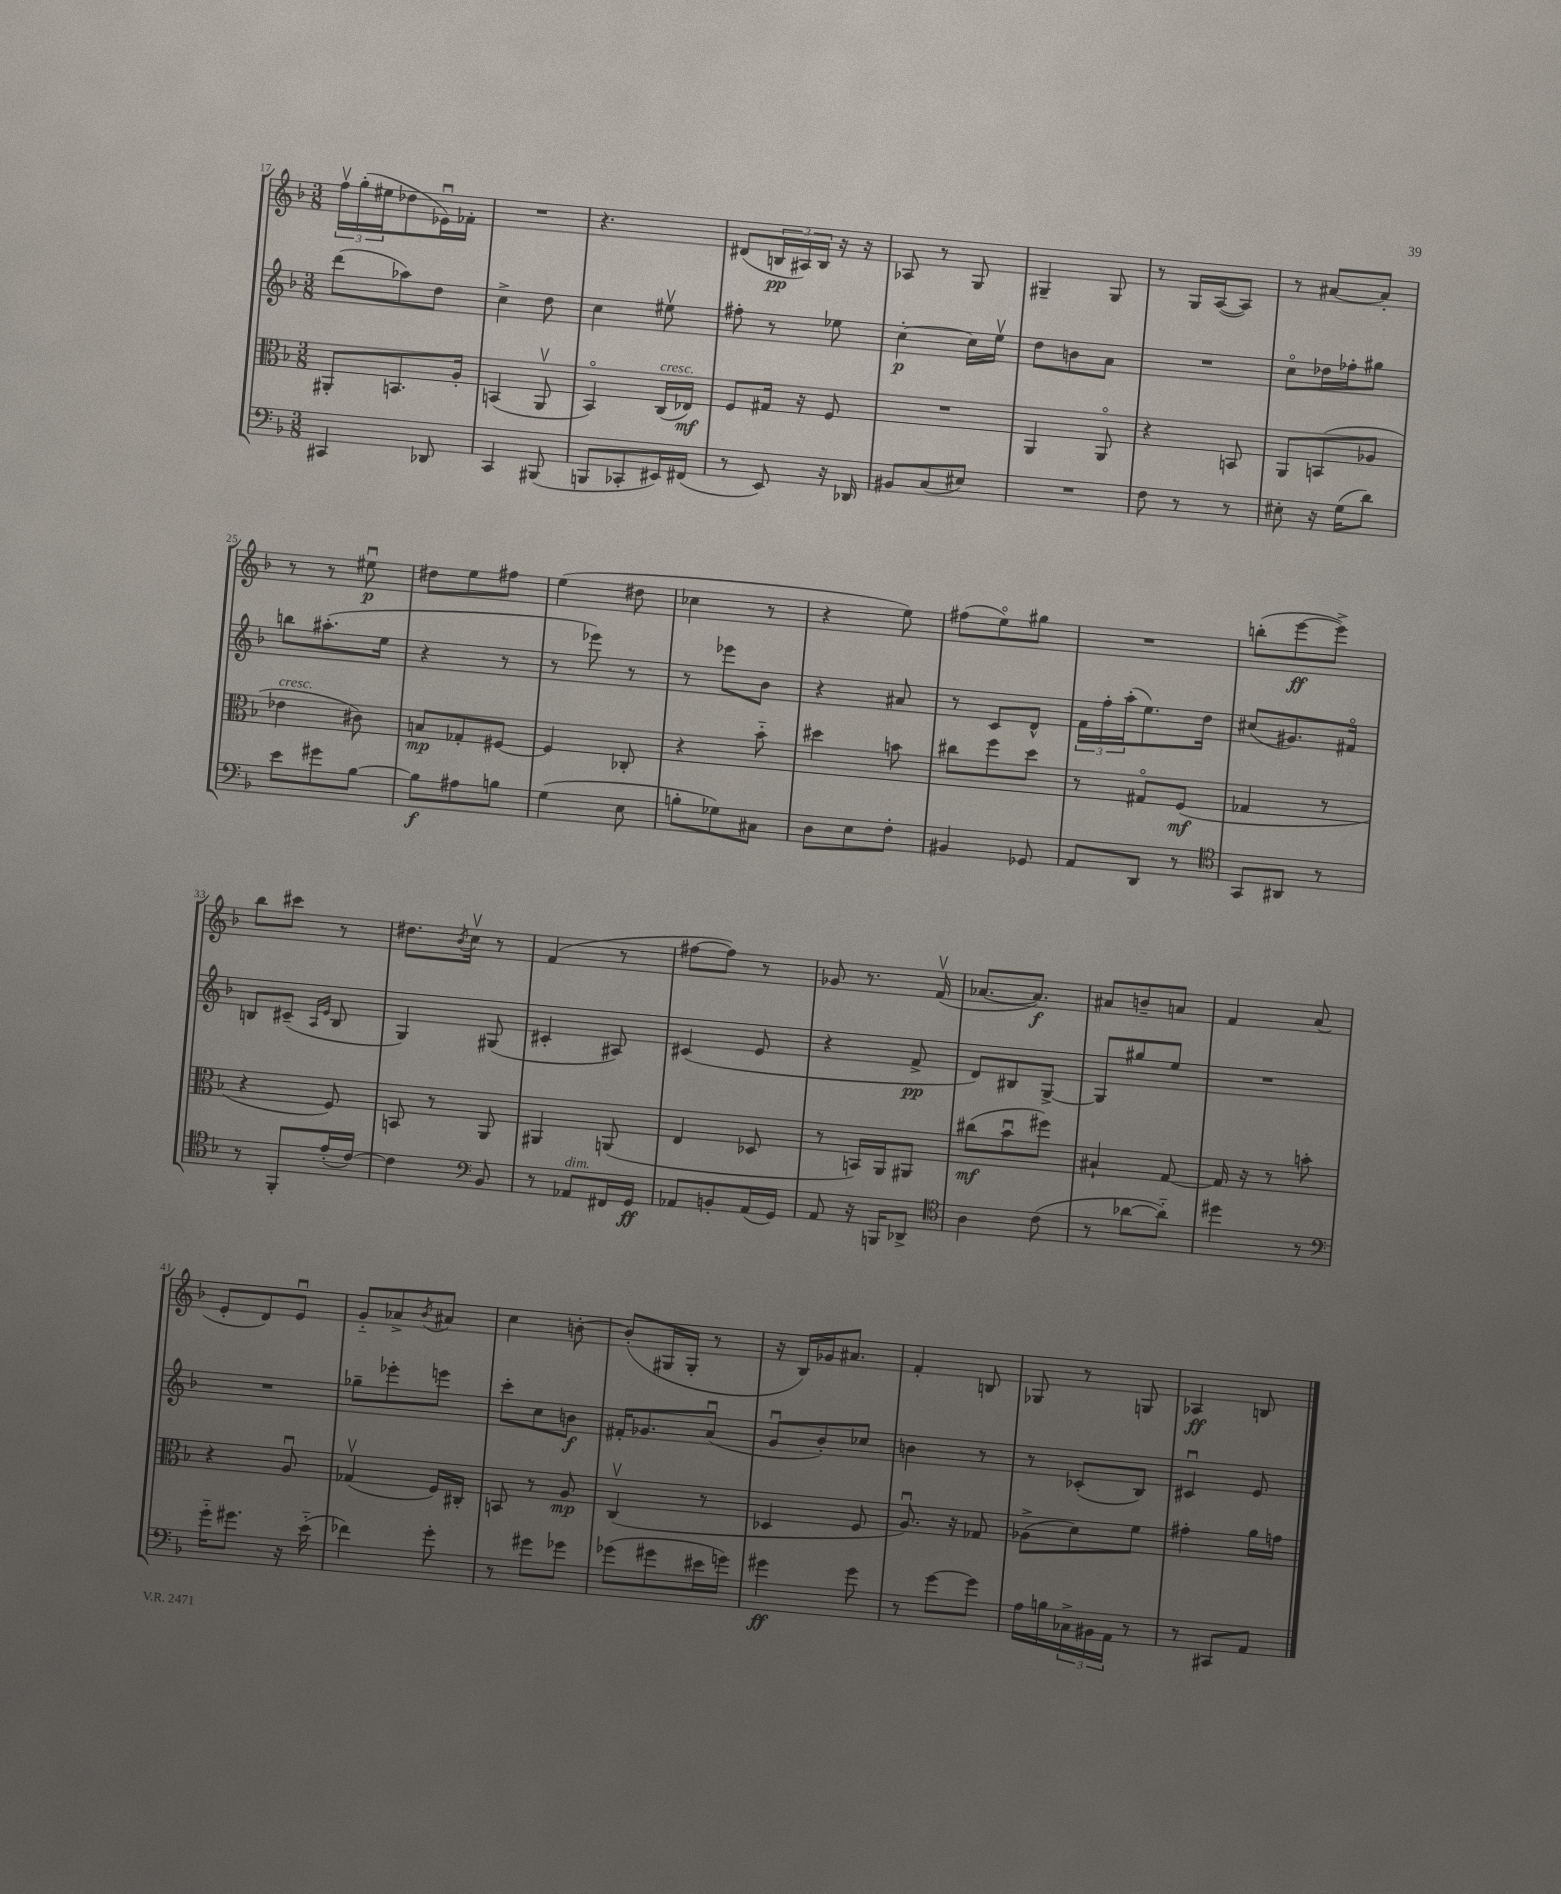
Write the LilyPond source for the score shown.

<<
\new StaffGroup <<
\new Staff = "s0" {
    \clef treble \key f \major \numericTimeSignature \time 3/8
    \tuplet 3/2 { f''16\upbow g''16-.( eis''16 } des''8 ees'16\downbow) fes'16-. |
    R4. |
    r4. |
    dis'8( \tuplet 3/2 { b16\pp ais16) b16 } r16 r16 |
    aes8 r8 g8 |
    gis4-- gis8 |
    r8 g16 a16~( a8) |
    r8 ais'8~ ais'8-. |
    r8 r8 eis''8\downbow\p |
    dis''8 e''8 fis''8 |
    e''4( dis''8 |
    ces''4 r8 |
    r4 e''8) |
    fis''8( e''8\flageolet) gis''8 |
    R4. |
    b''8-.( e'''8~\ff e'''8->) |
    bes''8 cis'''8 r8 |
    dis''8. \acciaccatura { bes'8 } c''16\upbow r8 |
    f'4( r8 |
    fis''8~ fis''8) r8 |
    ges'8 r8. f'16\upbow( |
    aes'8.~ aes'8.\f) |
    ais'8 b'8-- a'8 |
    f'4 a'8( |
    e'8-. d'8) e'8\downbow |
    g'8-_ aes'8-> \acciaccatura { bes'8 } ais'8 |
    c''4 b'8~-. |
    b'8-.( gis16 gis16-. r8 |
    r16 bes16) ges'16 ais'8. |
    f'4-. b8 |
    ges8 r8 g8 |
    aes4\ff b8 \bar "|." |
}
\new Staff = "s1" {
    \clef treble \key f \major \numericTimeSignature \time 3/8
    d'''8( aes''8) d''8 |
    c''4-> d''8 |
    c''4 eis''8\upbow |
    fis''8-. r8 ees''8 |
    c''4~-.\p c''16 e''16\upbow |
    d''8 b'8 a'8 |
    R4. |
    c''8\flageolet des''16 fes''16-. gis''8 |
    b''8 ais''8.-.( e''16 |
    r4 r8 |
    r8 ees'''8) r8 |
    r8 ees'''8 bes'8 |
    r4 ais'8 |
    r8 c'8 d'8-^ |
    \tuplet 3/2 { f'16 f''16-. a''16-.( } e''8.) d''16 |
    cis''8( gis'8.) fis'16\flageolet |
    b8 cis'8--( \grace { a16 e'16 } b8 |
    g4) gis8( |
    cis'4-. ais8) |
    cis'4( e'8 |
    r4 f'8->\pp |
    d'8) bis8 g8~-> |
    g8 gis''8 e''8 |
    R4. |
    R4. |
    ges''8-- ees'''8-. e'''8 |
    c'''8-. c''8 b'8\f |
    fis'16-. ges'8. a'8\downbow( |
    g'8\downbow bes'8-.) ces''8 |
    b'4 r8 |
    r8 ces'8-.( bes8) |
    cis'4\downbow e'8 \bar "|." |
}
\new Staff = "s2" {
    \clef alto \key f \major \numericTimeSignature \time 3/8
    ais,8-. b,8. a16-. |
    b,4( a,8\upbow |
    bes,4\flageolet) c16^\markup { \italic "cresc." }( ees16\mf) |
    f8 gis16 r16 f8 |
    R4. |
    a,4 a,8\flageolet |
    r4 b,8 |
    a,8 b,8( aes8 |
    ees'4^\markup { \italic "cresc." } cis'8) |
    b8\mp ges8-. fis8~ |
    fis4 ces8-. |
    r4 bes'8-_ |
    dis''4 b'8 |
    cis''8 f''8 d''8 |
    r8 gis8\flageolet f8\mf( |
    ges4 r8 |
    r4 f8) |
    b,8 r8 a,8 |
    ais,4 a,8( |
    e4 des8 |
    r8 b,16) a,16 ais,8 |
    cis''8\mf( bes'8\downbow fis''8) |
    bis4-! g8~ |
    g16 r16 r8 b'8-. |
    r4 a8\downbow |
    ges4\upbow( f16) cis16-. |
    b,8 r8 a8\mp |
    c4\upbow( r8 |
    des4 f8 |
    a8.\downbow) r16 ges8 |
    aes8->( d'8) f'8 |
    gis'4-. a'16 g'16 \bar "|." |
}
\new Staff = "s3" {
    \clef bass \key f \major \numericTimeSignature \time 3/8
    cis,4 des,8 |
    c,4 bis,,8( |
    b,,8 ces,8-. eis,16) fis,16( |
    r8 e,8) r16 des,16 |
    bis,8 c8( eis8) |
    R4. |
    f8 r8 r8 |
    eis8-. r16 g16( d'8) |
    e'8 gis'8 bes8~ |
    bes8\f ais8 b8 |
    g4( e8 |
    b8-. ges8) cis8 |
    d8 e8 f8-. |
    bis,4 ges,8 |
    a,8 d,8 r8 |
    \clef tenor g,8 ais,8 r8 |
    r8 f,8-. e'16-.( c'16~) |
    c'4 \clef bass bes,8 |
    r8 aes,8^\markup { \italic "dim." } fis,16 g,16\ff |
    aes,8 b,8-. aes,16( g,16) |
    a,8 r16 b,,16 des,8-> |
    \clef tenor a4 c'8( |
    r8 aes'8~ aes'8-_) |
    dis''4 r8 |
    \clef bass g'16-_ gis'8. r16 e'16-_( |
    fes'4) g'8-. |
    r8 gis'8 ges'8 |
    ges'8( gis'8 eis'16 g'16) |
    gis'4\ff gis'8 |
    r8 g'8~ g'8 |
    a16 b16 \tuplet 3/2 { ces16-> bis,16 a,16 } r8 |
    r8 cis,8 a,8 \bar "|." |
}
>>
>>
\layout { \context { \Score currentBarNumber = #17 } }
